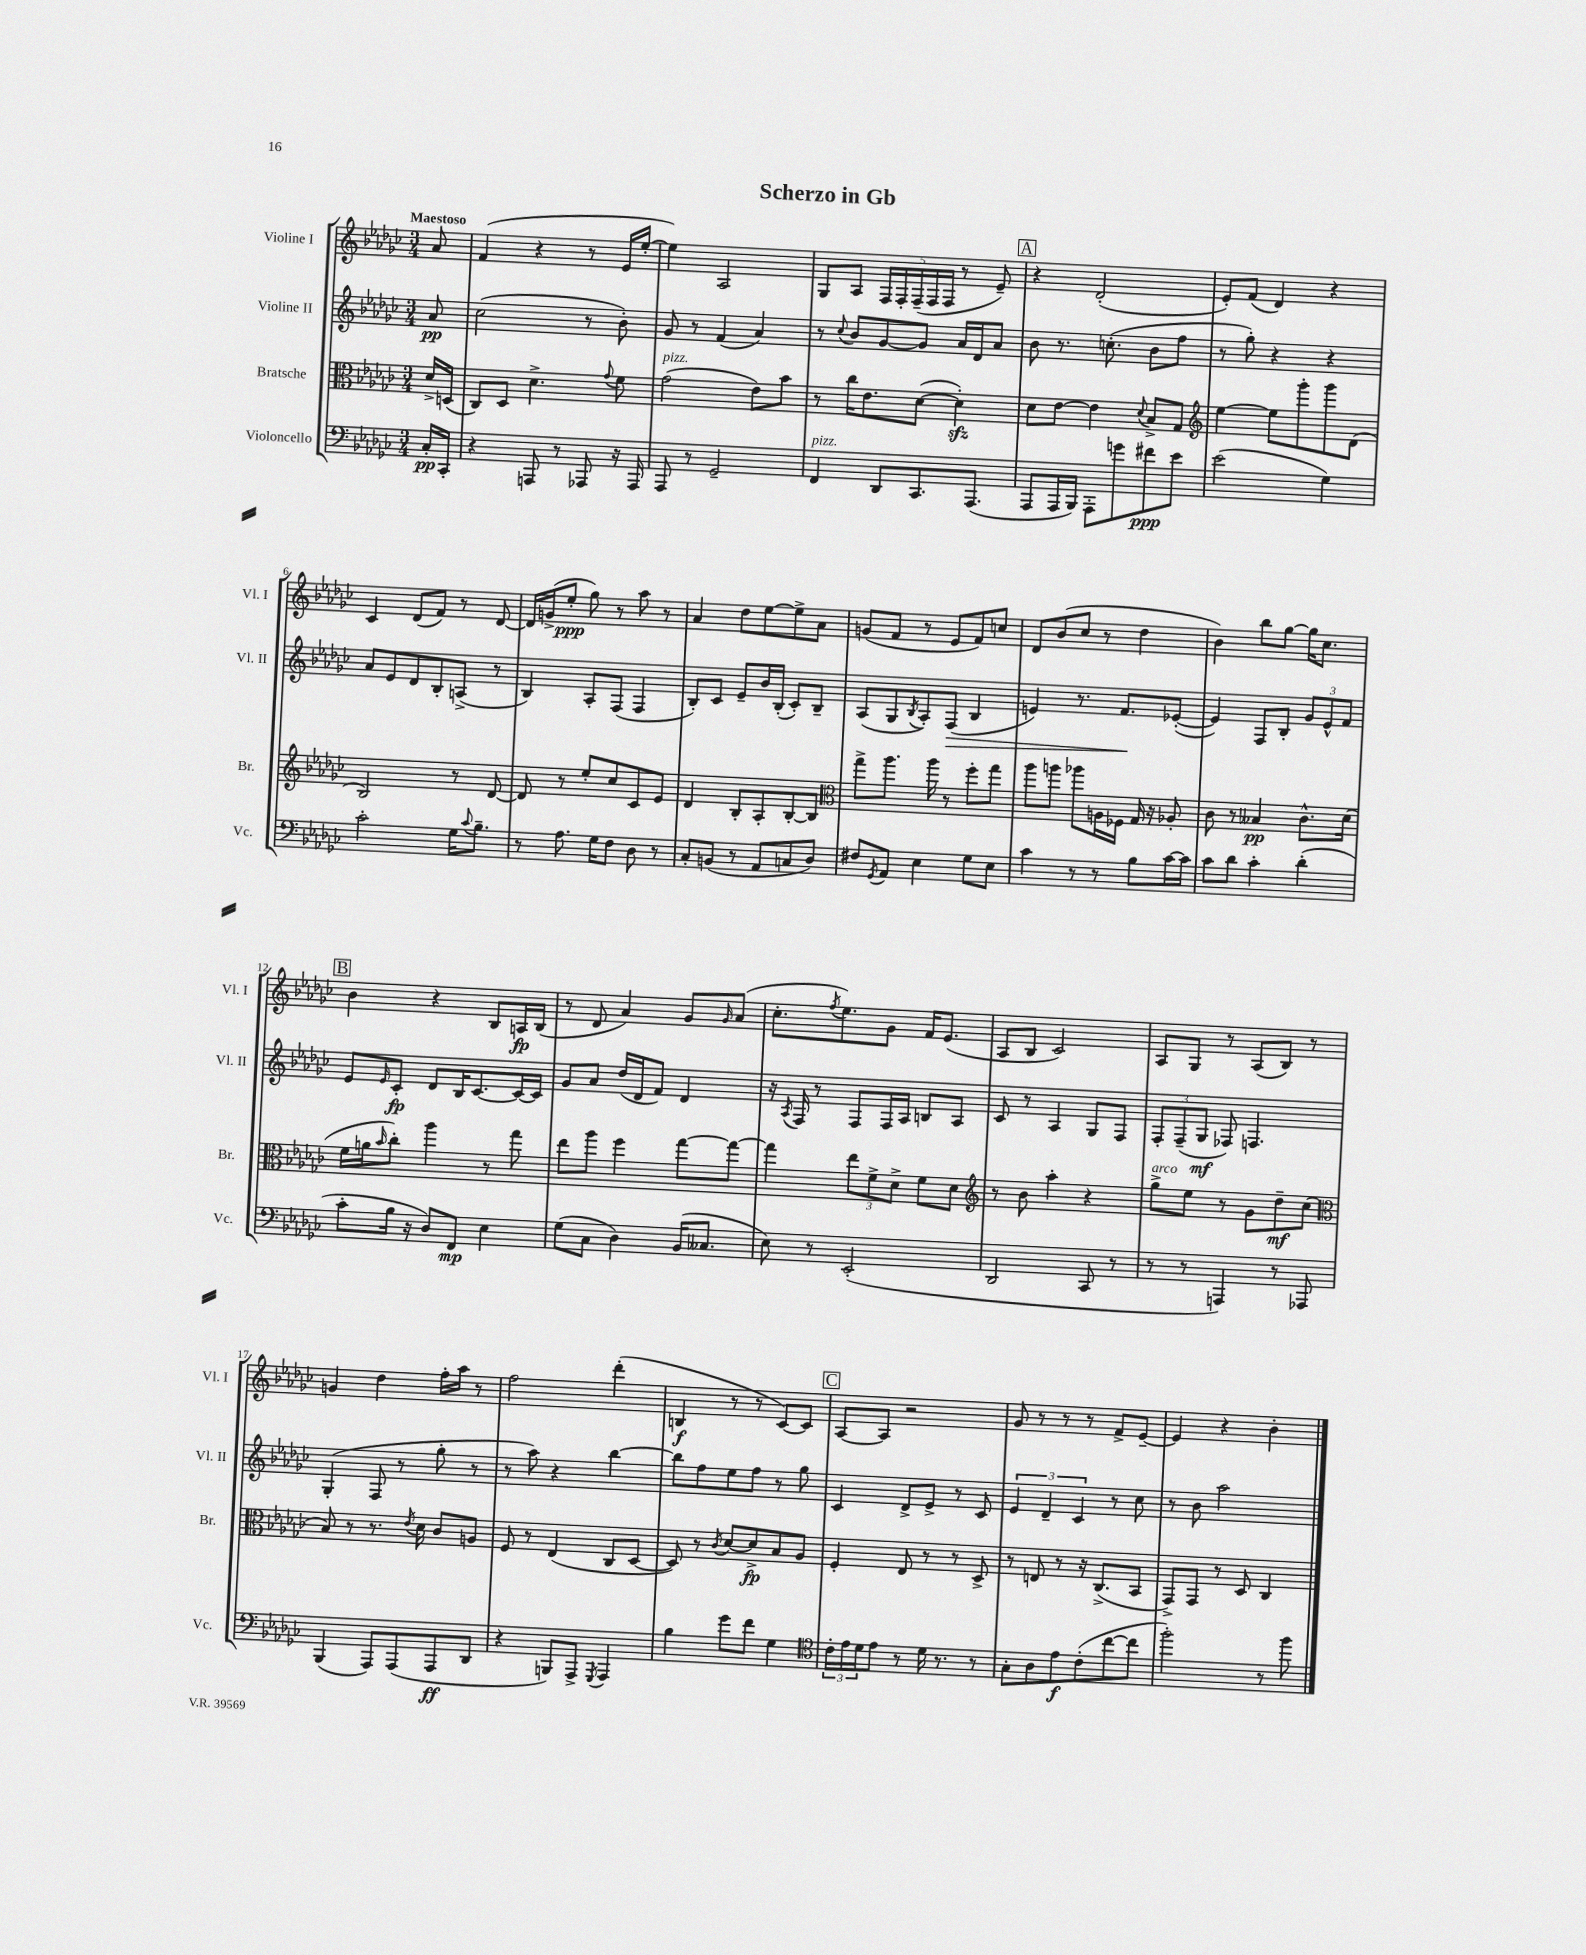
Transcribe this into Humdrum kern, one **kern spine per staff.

**kern	**kern	**kern	**kern
*staff4	*staff3	*staff2	*staff1
*clefF4	*clefC3	*clefG2	*clefG2
*k[b-e-a-d-g-c-]	*k[b-e-a-d-g-c-]	*k[b-e-a-d-g-c-]	*k[b-e-a-d-g-c-]
*M3/4	*M3/4	*M3/4	*M3/4
16C-'	16d-^	8a-	8a-
16CC-'	(16D	.	.
=	=	=	=
4r	8C-)	(2cc-	(4f
.	8D-	.	.
8AAA	4.d-^	.	4r
8r	.	.	.
8AAA-	.	8r	8r
.	8qqg-	.	.
16r	8f	8b-')	16e-
16AAA-	.	.	[16ee-'
=	=	=	=
8AAA-	(2g-	8g-	4ee-])
8r	.	8r	.
2GG-~	.	(4f	2A-
.	8e-)	4a-)	.
.	8b-	.	.
=	=	=	=
4FF	8r	8r	8G-
.	.	8qqcc-	.
.	16cc-	8b-	8A-
.	8.e-	.	.
8DD-	.	[8g-	20F
.	.	.	20F'
.	.	.	(20F~
8.CC-	([8d-	8g-]	.
.	.	.	20F
.	.	.	20F
.	4d-'])	16a-	8r
(8.AAA-	.	16d-	.
.	.	8a-	8e-~)
=	=	=	=
8AAA-	8d-	8b-	4r
16AAA-	[8e-	8.r	.
16BBB-)	.	.	.
8AAA-'	4e-]	.	(2d-'
.	.	(8.cc'	.
8g	.	.	.
.	8qqd-	.	.
8f#	8B-^	8b-	.
8e-	8G-	8ff	.
=	=	=	=
*	*clefG2	*	*
(2e-	[4ee-	8r	8e-')
.	.	8gg-')	(8f
.	8ee-]	4r	4d-)
.	8ggg-'	.	.
4G-)	8ggg-	4r	4r
.	(8d-	.	.
=	=	=	=
2c-'	2B-)	8a-	4c-
.	.	8e-	.
.	.	8d-	(8d-
.	.	8B-'	8f)
16G-	8r	(8A^	8r
8qqc-	.	.	.
8.B-~	.	.	.
.	[8d-	8r	[8d-
=	=	=	=
8r	8d-]	4B-)	16d-]
.	.	.	(16g^
8.A-	8r	.	8ee-'
.	8ee-'	8A-'	8gg-)
16G-	.	.	.
8F	8cc-	(8F	8r
8D-	8c-	4F	8aa-
8r	8e-	.	8r
=	=	=	=
8C-'	4d-	8B-')	4a-
(8BB	.	8c-	.
8r	8B-'	8e-~	8dd-
8AA-	8A-'	16b-	[8ee-
.	.	(16B-'	.
8C	[8B-'	8c-')	8ee-^]
8D-)	8B-]	8B-~	8a-
=	=	=	=
*	*clefC3	*	*
8F#	8gg-^	(8A-	(8g
8qGG-	.	.	.
8AA-	8.aa-	8G-	8f
.	.	8qB-	.
4E-	.	8A-')	8r
.	16aa-	.	.
.	8r	(8F	8e-
8G-	8ff'	4B-	8f)
8E-	8gg-	.	8cc
=	=	=	=
4c-	8aa-	4e)	8d-
.	8aa	.	(8b-
8r	8aa-	8.r	8cc-
8r	16A	.	8r
.	16F-	8.f	.
8B-	16G-	.	4dd-
.	16r	.	.
[16c-	8A-'	([8e-'	.
16c-]	.	.	.
=	=	=	=
8c-	8c-	4e-])	4b-)
8d-	8r	.	.
4c-'	4B--	8F	8bb-
.	.	8B-'	[8gg-
(4d-'	8.c-^^	12g-	16gg-]
.	.	.	8.cc-
.	.	12e-^^	.
.	.	12f	.
.	(16d-	.	.
=	=	=	=
8c-'	16f	8e-	4b-
.	16a	.	.
.	16qqb-	16qqe-	.
16B-	8cc-')	8c-'	.
16r	.	.	.
8D-)	4aa-	8d-	4r
8FF	.	16B-	.
.	.	[8.c-	.
4E-	8r	.	8B-
.	8gg-	16c-_	16A
.	.	16c-]	(16B-
=	=	=	=
(8G-	8ee-	8g-	8r
8C-	8aa-	8a-	8d-
4D-)	4ff	(16dd-	4a-)
.	.	16d-	.
.	.	8f)	.
(16BB-	[8gg-	4d-	8g-
8.C--	.	.	.
.	.	.	16qqg-
.	8gg-_	.	(8a-
=	=	=	=
8E-)	4gg-]	16r	8.cc-'
.	.	8qA-	.
.	.	16F	.
8r	.	8r	.
.	.	.	8qff
.	.	.	8.ee-)
(2EE-'	12ee-	8F	.
.	12f^	.	.
.	.	16F	8g-
.	12d-^	.	.
.	.	16A-	.
.	8f	8B	16f
.	.	.	(8.e-
.	8d-	8A-	.
=	=	=	=
*	*clefG2	*	*
2DD-	8r	8c-	8A-
.	8b-	8r	8B-
.	4aa-'	4A-	2c-)
8CC-	4r	8G-	.
8r	.	8F	.
=	=	=	=
8r	8gg-^	12F'	8A-
.	.	(12F~	.
8r	8ee-	.	8G-
.	.	12G-	.
4AAA)	8r	8F-)	8r
.	8g-	4.F	(8A-
8r	8dd-~	.	8B-)
8AAA-	(8cc-	.	8r
=	=	=	=
*	*clefC3	*	*
(4BBB-	8B-)	(4G-'	4g
.	8r	.	.
8AAA-)	8.r	8F	4dd-
(8AAA-	.	8r	.
.	8qe-	.	.
.	16d-	.	.
8AAA-	8c-	8gg-'	16ff'
.	.	.	16aa-
8DD-	8A	8r	8r
=	=	=	=
4r	8F	8r	2ff
.	8r	8aa-)	.
8BBB)	(4E-	4r	.
8AAA-^	.	.	.
8qGGG-	.	.	.
4AAA-	8C-	[4bb-	(4ddd-'
.	[8D-	.	.
=	=	=	=
4B-	8D-])	8bb-]	4B
.	8r	8ff	.
.	8qc-	.	.
8g-	[8d-	8ee-	8r
8f	8d-^]	8ff	8r
4G-	8B-	8r	[8c-)
.	8A-	8gg-	8c-]
=	=	=	=
*clefC4	*	*	*
24c-'	4F'	4c-	[8A-
24e-	.	.	.
24d-	.	.	.
8e-	.	.	8A-]
8r	8E-	8d-^	2r
16d-	8r	8e-^	.
8.r	.	.	.
.	8r	8r	.
8r	8D-^	8c-	.
=	=	=	=
8G-'	8r	6e-	8g-
8A-	8E	.	8r
.	.	6d-~	.
8e-	8r	.	8r
.	.	6c-	.
(8c-'	16r	.	8r
.	(8.C-^	.	.
[8cc-	.	8r	8f^
8cc-]	8BB-	8cc-	[8e-~
=	=	=	=
2ff')	8GG-^)	8r	4e-]
.	8GG-	8b-	.
.	8r	2aa-	4r
.	8D-	.	.
8r	4C-	.	4b-'
8ff	.	.	.
==	==	==	==
*-	*-	*-	*-
